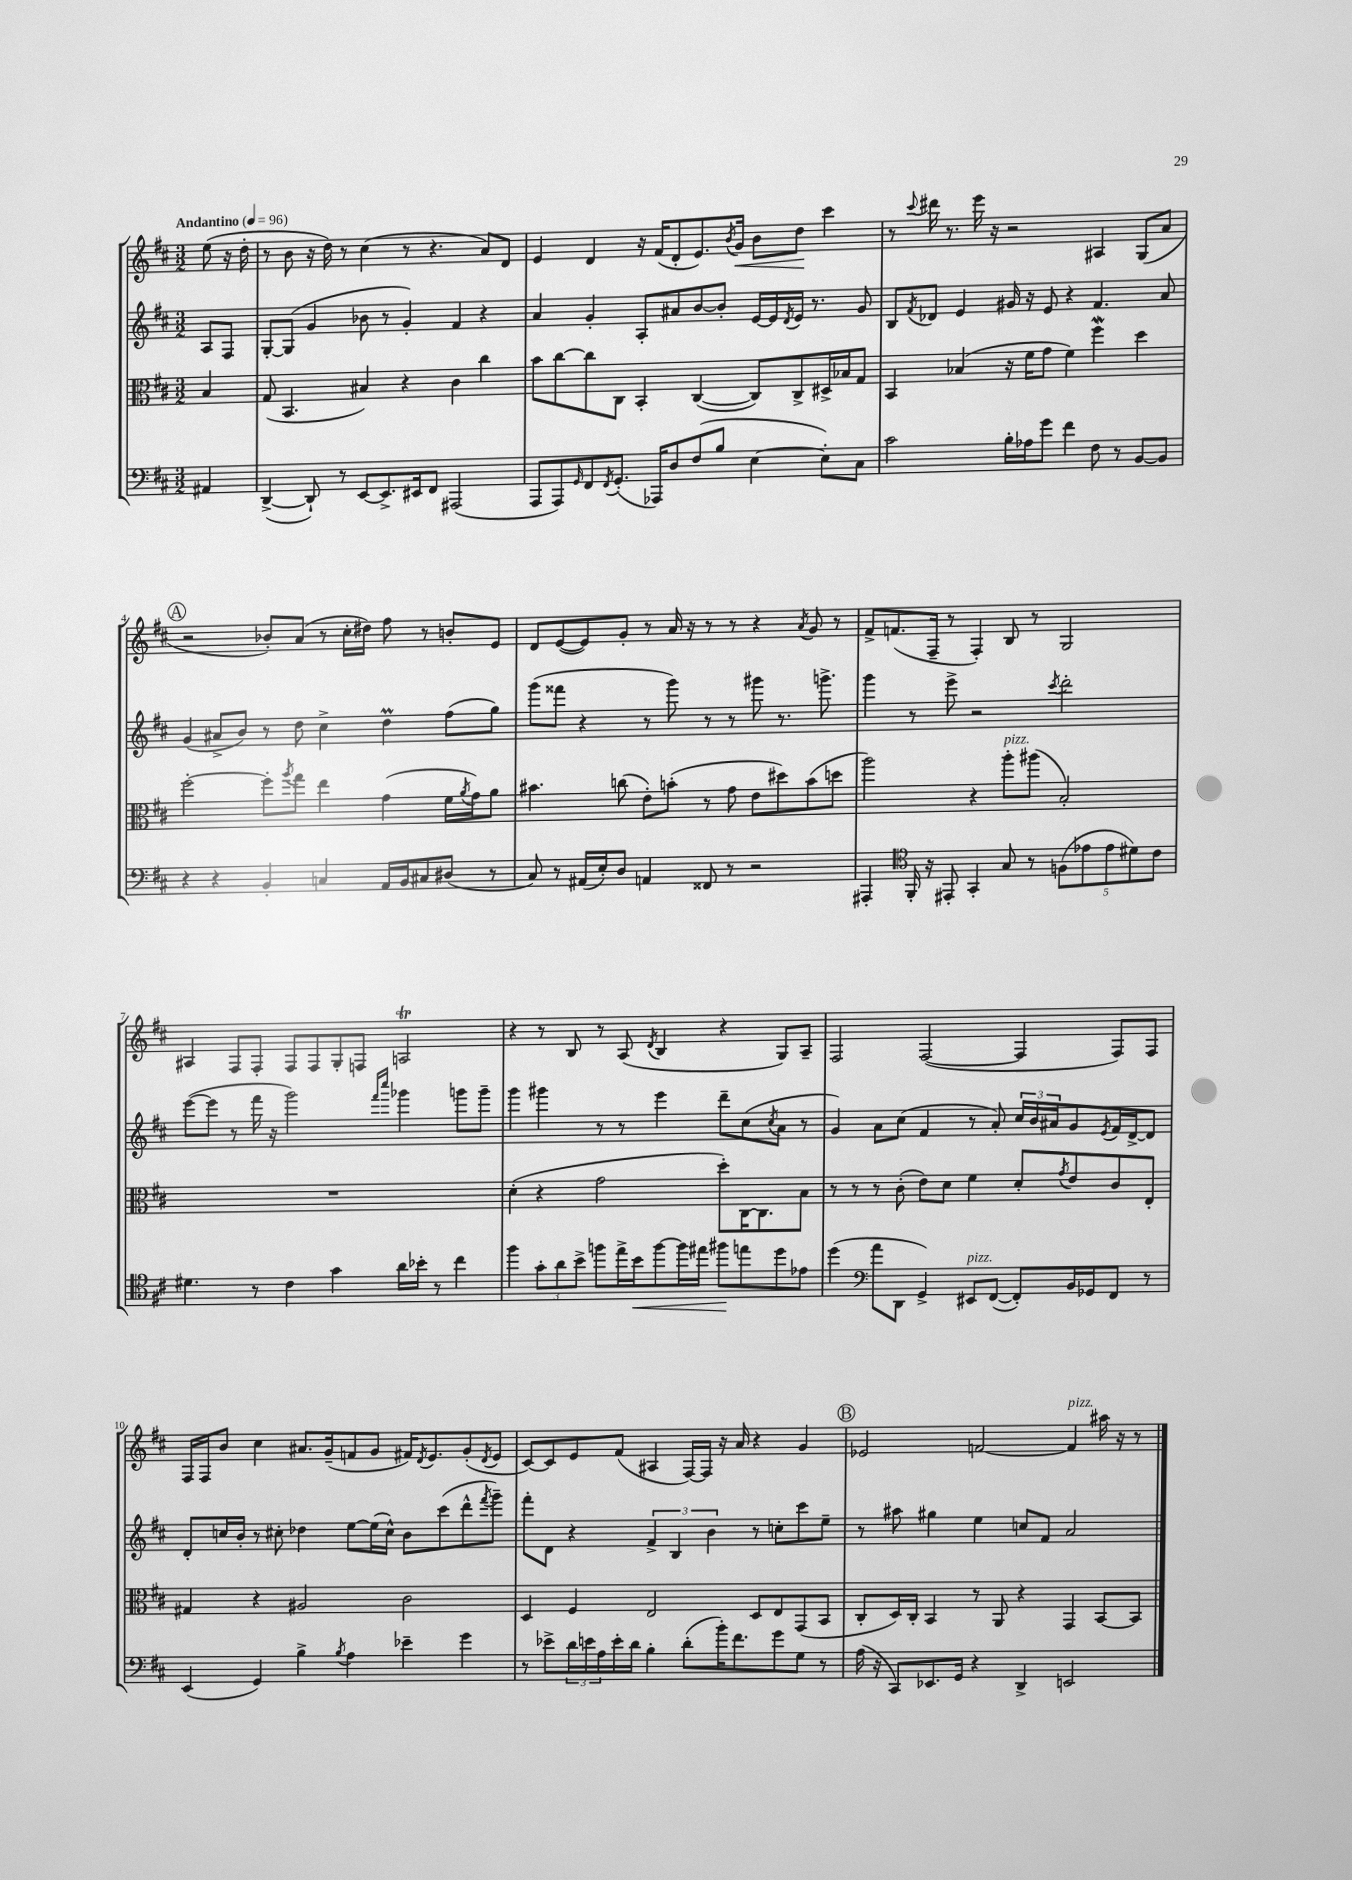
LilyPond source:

<<
\new StaffGroup <<
\new Staff = "s0" {
    \clef treble \key d \major \numericTimeSignature \time 3/2 \partial 4 \tempo "Andantino" 4 = 96
    e''8( r16 d''16-. |
    r8 b'8 r16 d''16) r8 cis''4( r8 r4. a'8) d'8 |
    e'4 d'4 r16 fis'16( d'8-. e'8.) \acciaccatura { b'8 } g'16\< b'8 d''8\! cis'''4 |
    r8 \appoggiatura { cis'''8 } dis'''16 r8. e'''16 r16 r2 ais4 g8( a'8 |
    \mark \markup { \circle "A" } r2 bes'8-.) a'8( r8 cis''16-. dis''16) fis''8 r8 b'8-. e'8 |
    d'8 e'8~( e'8) g'8-. r8 a'16 r16 r8 r8 r4 \acciaccatura { a'8 } g'8 r8 |
    fis'8-> f'8.( fis16-- r8 fis4-.) b8 r8 g2 |
    ais4 fis8 fis8-. fis8 fis8 g8-. f8 a2\trill |
    r4 r8 b8 r8 a8( \acciaccatura { d'8 } b4 r4 g8) a8-- |
    fis2 fis2~( fis4 fis8) fis8 |
    fis16 fis16 b'8 cis''4 ais'8. g'16--( f'8 g'8 fis'16) \acciaccatura { d'8 } e'8. g'8-.( \acciaccatura { d'8 } e'8 |
    cis'8~) cis'8 e'8 fis'8( ais4 fis16~) fis16 r16 a'16 r4 g'4 |
    \mark \markup { \circle "B" } ees'2 f'2~ f'4^\markup { \italic "pizz." } ais''16 r16 r8 \bar "|." |
}
\new Staff = "s1" {
    \clef treble \key d \major \numericTimeSignature \time 3/2 \partial 4
    a8 fis8 |
    g8~-. g8( g'4 bes'8 r8 g'4-.) fis'4 r4 |
    a'4 g'4-. a8-. ais'8 b'8~ b'8-. e'16~ e'16 \acciaccatura { d'8 } e'16 r8. g'8 |
    b8 \acciaccatura { fis'8 } des'8 e'4 gis'16 r16 e'8 r4 fis'4. a'8 |
    \mark \markup { \circle "A" } g'4( ais'8-> b'8) r8 d''8 cis''4-> d''4\prall fis''8( g''8) |
    g'''8( fisis'''8 r4 r8 g'''8) r8 r8 gis'''8 r8. g'''8.-> |
    g'''4 r8 e'''8-> r2 \acciaccatura { cis'''8 } d'''2-. |
    e'''8~( e'''8 r8 fis'''16 r16 g'''2) \grace { fis'''16 cis''''16 } ges'''4 g'''8 g'''8-- |
    g'''4 gis'''4 r8 r8 e'''4 d'''8-- cis''8( \acciaccatura { cis''8 } a'8 r8 |
    g'4) a'8 cis''8( fis'4 r8 a'8-.) \tuplet 3/2 { cis''16 b'16 ais'16 } g'8 \acciaccatura { e'8 } fis'16 d'16~-> d'8 |
    d'8-. c''16 b'16-. r8 cis''8-. des''4 e''8~ e''16( cis''16-^) b'8 cis'''8( d'''8-^ \acciaccatura { fis'''8 } g'''8--) |
    fis'''8-. d'8 r4 \tuplet 3/2 { fis'4-> b4 b'4 } r8 c''8-. cis'''8 e''8-- |
    \mark \markup { \circle "B" } r8 ais''8 gis''4 e''4 c''8 fis'8 a'2 \bar "|." |
}
\new Staff = "s2" {
    \clef alto \key d \major \numericTimeSignature \time 3/2 \partial 4
    b4 |
    g8( b,4. bis4) r4 cis'4 cis''4 |
    b'8 cis''8~ cis''8 cis8 b,4-. cis4~( cis8) cis8-> dis16-> bes16 g8 |
    b,4 bes4( r16 fis'16 g'8 fis'4) fis''4\mordent d''4 |
    \mark \markup { \circle "A" } fis''2~-. fis''8-. \acciaccatura { a''8 } g''8 e''4 g'4( fis'16 \acciaccatura { a'8 } g'16) a'8 |
    bis'4. c''8( e'8-.) b'8-.( r8 g'8 e'8 dis''8) b'8( d''8 |
    a''2) r4 a''8-.^\markup { \italic "pizz." } ais''8( b2-.) |
    R1. |
    d'4-.( r4 g'2 d''8-.) cis16~ cis8. b8 |
    r8 r8 r8 cis'8-.( e'8) d'8 fis'4 d'8-. \acciaccatura { g'8 } e'8 cis'8 e8-. |
    gis4 r4 ais2 cis'2 |
    d4 fis4 e2 d8 e8 g,8( b,8 |
    \mark \markup { \circle "B" } cis8-. d16) cis16-. b,4 r8 a,8 r4 g,4 b,8~ b,8 \bar "|." |
}
\new Staff = "s3" {
    \clef bass \key d \major \numericTimeSignature \time 3/2 \partial 4
    ais,4 |
    d,4~->( d,8-!) r8 e,8~ e,8.-> eis,16 fis,8 ais,,2( |
    a,,8 a,,8) \grace { g,16 } fis,8 \acciaccatura { fis,8 } g,8.-.( aes,,16) d8 fis8( b8 e4~ e8-.) cis8 |
    cis'2 b16-. aes16 g'8 fis'4 fis8 r8 b,8~ b,8 |
    \mark \markup { \circle "A" } r4 r4 b,4-. c4 a,16 b,16 cis8 dis8( r8 |
    cis8) r8 ais,16( e16-.) d8 a,4 fisis,8 r8 r2 |
    ais,,4-. \clef tenor fis,16-. r16 eis,8-. g,4-. g8 r8 \tuplet 5/4 { f8( ees'8 ees'8 dis'8) cis'8 } |
    dis'4. r8 cis'4 g'4 a'16 bes'16-. r8 cis''4 |
    fis''4 \tuplet 3/2 { g'8-. a'8 b'8-> } f''8 e''16-> b'16\< f''8~ f''16 eis''16 fis''8\! e''8 d''8 ees'8 |
    d''4( \clef bass a'8 d,8 g,4->) eis,8^\markup { \italic "pizz." } fis,8~( fis,8-.) b,16 ges,16 fis,8 r8 |
    e,4( g,4) b4-> \acciaccatura { b8 } a4 ees'4-- g'4 |
    r8 ees'8-> \tuplet 3/2 { d'16 e'16 a16 } e'16-. d'16 b4-. d'8-.( b'16-.) fis'8. g'8 g8 r8 |
    \mark \markup { \circle "B" } a16( r16 cis,8) ees,8. g,16 r4 d,4-> e,2 \bar "|." |
}
>>
>>
